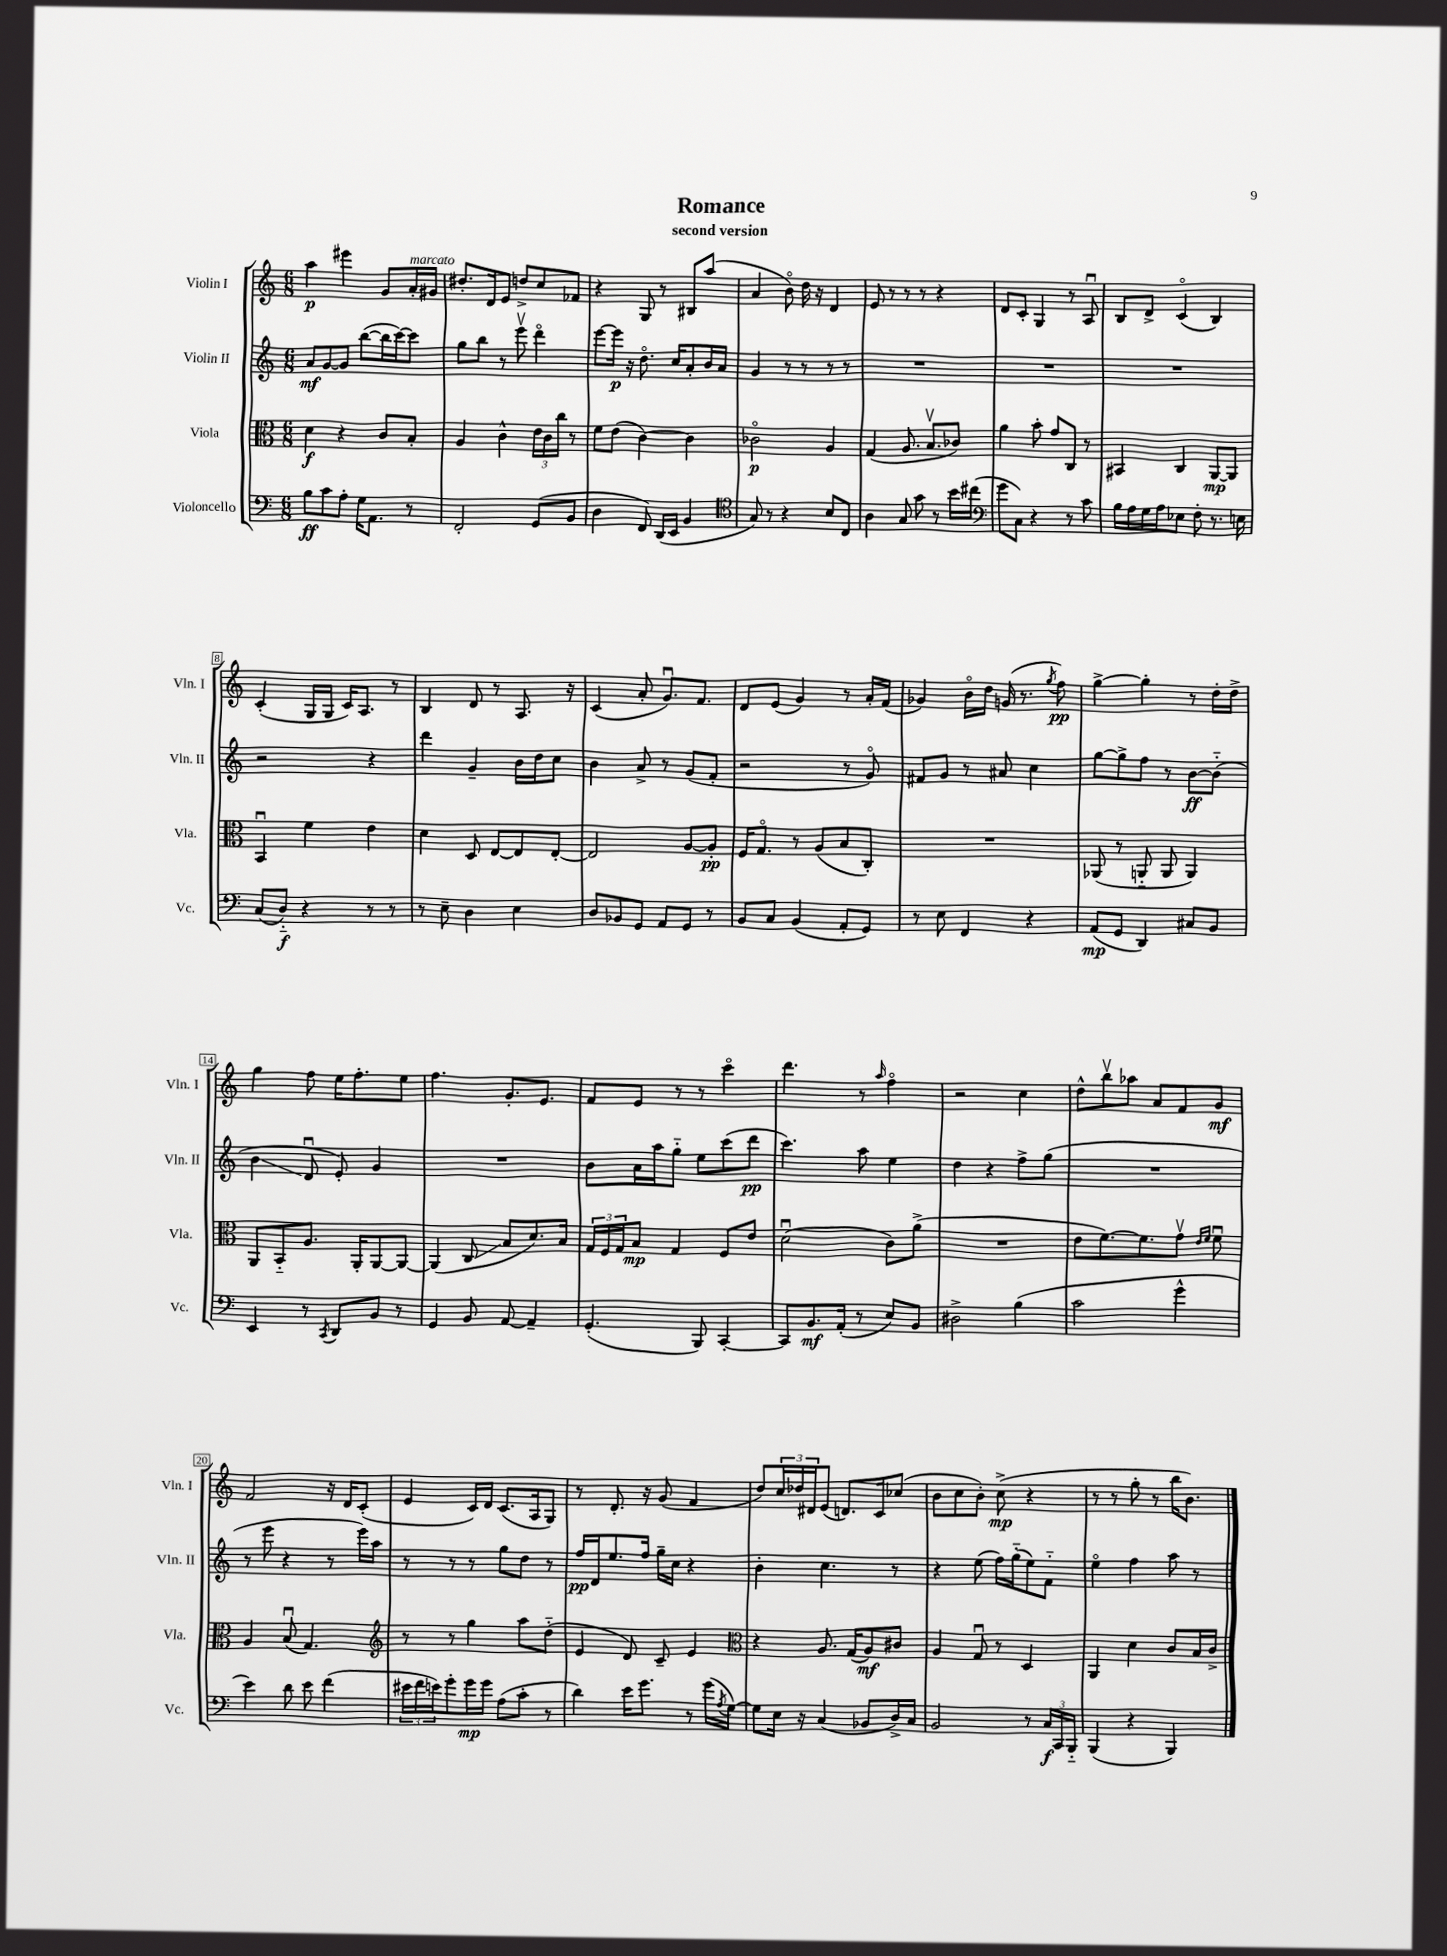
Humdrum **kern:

**kern	**kern	**kern	**kern
*staff4	*staff3	*staff2	*staff1
*clefF4	*clefC3	*clefG2	*clefG2
*k[]	*k[]	*k[]	*k[]
*M6/8	*M6/8	*M6/8	*M6/8
8B	4d	8a	4aa
8c	.	[8g	.
8A'	4r	8g]	4eee#
16G	.	([8bb	.
8.AA	.	.	.
.	8c	16bb]	8g
.	.	[16ccc)	.
8r	8B'	8ccc]	16a'
.	.	.	16g#
=	=	=	=
2FF'	4A	8gg	8.dd#'
.	.	8bb	.
.	.	.	16d
.	4c^^	8r	8e
.	.	8eeev	8dd^
(8GG	24e	4dddo	8cc
.	24c	.	.
.	24cc	.	.
8BB	8r	.	8f-
=	=	=	=
4D	8f	[8eee	4r
.	(8e	16eee]	.
.	.	16r	.
8FF)	[4c)	8.ddo	8G
(16DD	.	.	8r
16EE	.	16cc	.
4BB	4c]	8a'	8B#
.	.	16b	(8aa
.	.	16a	.
=	=	=	=
*clefC4	*	*	*
8G)	2c-o	4g	4a
8r	.	.	.
4r	.	8r	8bo)
.	.	8r	16dd
.	.	.	16r
8B	4A	8r	4d
8C	.	8r	.
=	=	=	=
4A	(4G	2.r	8e
.	.	.	8r
8G	8.A	.	8r
8g	.	.	8r
.	8.Bv	.	.
8r	.	.	4r
16b	8c-)	.	.
(16cc#	.	.	.
=	=	=	=
*clefF4	*	*	*
8g	4a	2.r	8d
8C)	.	.	8c'
4r	8b'	.	4G
.	8g	.	.
8r	8C	.	8r
8c	8r	.	8Au
=	=	=	=
16B	4BB#	2.r	8B
16A	.	.	.
16G	.	.	8d^
16A	.	.	.
8E-	4C	.	(4co
8F'	.	.	.
8.r	[8AA	.	4B)
.	8AA]	.	.
16E	.	.	.
=	=	=	=
(8C	4BBu	2r	(4c'
8D'~)	.	.	.
4r	4f	.	16G
.	.	.	16G
.	.	.	16c)
.	.	.	8.A
8r	4e	4r	.
8r	.	.	8r
=	=	=	=
8r	4d	4ddd	4B
8E~	.	.	.
4D	8D	4g~	8d
.	[8E	.	8r
4E	8E]	16b	8.A
.	.	16dd	.
.	[8E'	8cc	.
.	.	.	16r
=	=	=	=
8D	2E]	4b	(4c
8BB-	.	.	.
8GG	.	8a^	8a'
8AA	.	8r	8.gu)
8GG	[8A	(8g	.
.	.	.	8.f
8r	8A']	8f'	.
=	=	=	=
8BB	16F	2r	8d
.	8.Go	.	.
8C	.	.	(8e
(4BB	8r	.	4g)
.	(8A	.	.
8AA'	8B	8r	8r
8GG)	8C')	8go)	16a'
.	.	.	(16f
=	=	=	=
8r	2.r	8f#	4g-)
8E	.	8g	.
4FF	.	8r	16bo
.	.	.	16dd
.	.	8a#	(16g
.	.	.	8.r
4r	.	4cc	.
.	.	.	8qgg
.	.	.	8ff)
=	=	=	=
(8AA	(8AA-	[8gg	[4gg^
8GG	8r	8gg^]	.
4DD)	8AA'~	8ff	4gg']
.	8AA	8r	.
8C#	4AA)	[8b	8r
8BB	.	(8b'~]	16dd'
.	.	.	16dd^
=	=	=	=
4EE	8AA	4b	4gg
.	8BB'~	.	.
8r	8.A	8du	8ff
8qCC	.	.	.
8DD	.	8e')	16ee
.	16AA'	.	8.ff'
8BB	[8AA	4g	.
8r	8AA_	.	8ee
=	=	=	=
4GG	(4AA]	2.r	4.ff
8BB	8C	.	.
[8AA	8B	.	8.g'
4AA~]	8.d)	.	.
.	.	.	8.e
.	16B	.	.
=	=	=	=
(4.GG'	24G	8b	8f
.	24F	.	.
.	24G	.	.
.	8B	16a	8e
.	.	16aa	.
.	4G	8gg'~	8r
8BBB)	.	8ee	8r
[4CC'	8F	(8ccc	4ccco
.	8e	8ddd	.
=	=	=	=
8CC]	(2du	4.ccc)	4.ddd
8.BB	.	.	.
(16AA'	.	.	.
8r	.	8aa	8r
.	.	.	16qqaa
8E)	8c)	4ee	4ffo
8BB	(8a^	.	.
=	=	=	=
2D#^	2.r	4dd	2r
.	.	4r	.
(4B	.	8ff^	4cc
.	.	(8gg	.
=	=	=	=
2c	8e	2.r	8dd^^
.	[8.f)	.	8bbv
.	.	.	8aa-
.	8.f]	.	.
.	.	.	8a
4g^^	8gv	.	8f
.	16qqe	.	.
.	16qqf	.	.
.	8fu	.	8g
=	=	=	=
4e)	4A	8r	2f
.	.	8eee	.
8d	(8Bu	4r	.
8e	4.G)	.	.
(4f	.	8r	16r
.	.	.	16d
.	.	16eee)	(8c'
.	.	16aa	.
=	=	=	=
*	*clefG2	*	*
24e#	8r	8r	4e
24f	.	.	.
24e)	.	.	.
8g'	8r	8r	.
16g	4gg	8r	16c)
16g	.	.	16d
(8A	.	8gg	(8.c
8c'	8aa	8dd	.
.	.	.	16A
8r	(8dd'~	8r	8G)
=	=	=	=
4d)	4e	16ff	8r
.	.	16d	.
.	.	8.ee	8.d'
16e	8d)	.	.
8.g	.	16ff	16r
.	8c~	16gg~	(8g
.	.	16cc	.
8r	4e	4r	4f
(16g	.	.	.
8qA	.	.	.
[16G)	.	.	.
=	=	=	=
*	*clefC3	*	*
8G]	4r	4b'	8dd)
16E	.	.	24cc
.	.	.	24dd-
16r	.	.	.
.	.	.	24d#
(4C	8.A	4.cc	(8e
.	.	.	8.d)
.	(16G	.	.
8BB-	8A)	.	.
.	.	.	16c
16D^)	8c#	8r	(8cc-
16C	.	.	.
=	=	=	=
2BB	4A	4r	8b
.	.	.	8cc
.	8Gu	(8ee	8b')
.	8r	16ff)	(8cc^
.	.	(16gg'~	.
8r	4D	8ee)	4r
24C	.	8f'~	.
24CC	.	.	.
24BBB'~	.	.	.
=	=	=	=
(4BBB	4AA	4eeo	8r
.	.	.	8r
4r	4d	4ff	8gg'
.	.	.	8r
4BBB)	8c	8aa	16bb
.	.	.	8.b)
.	16B	8r	.
.	16c^	.	.
==	==	==	==
*-	*-	*-	*-
